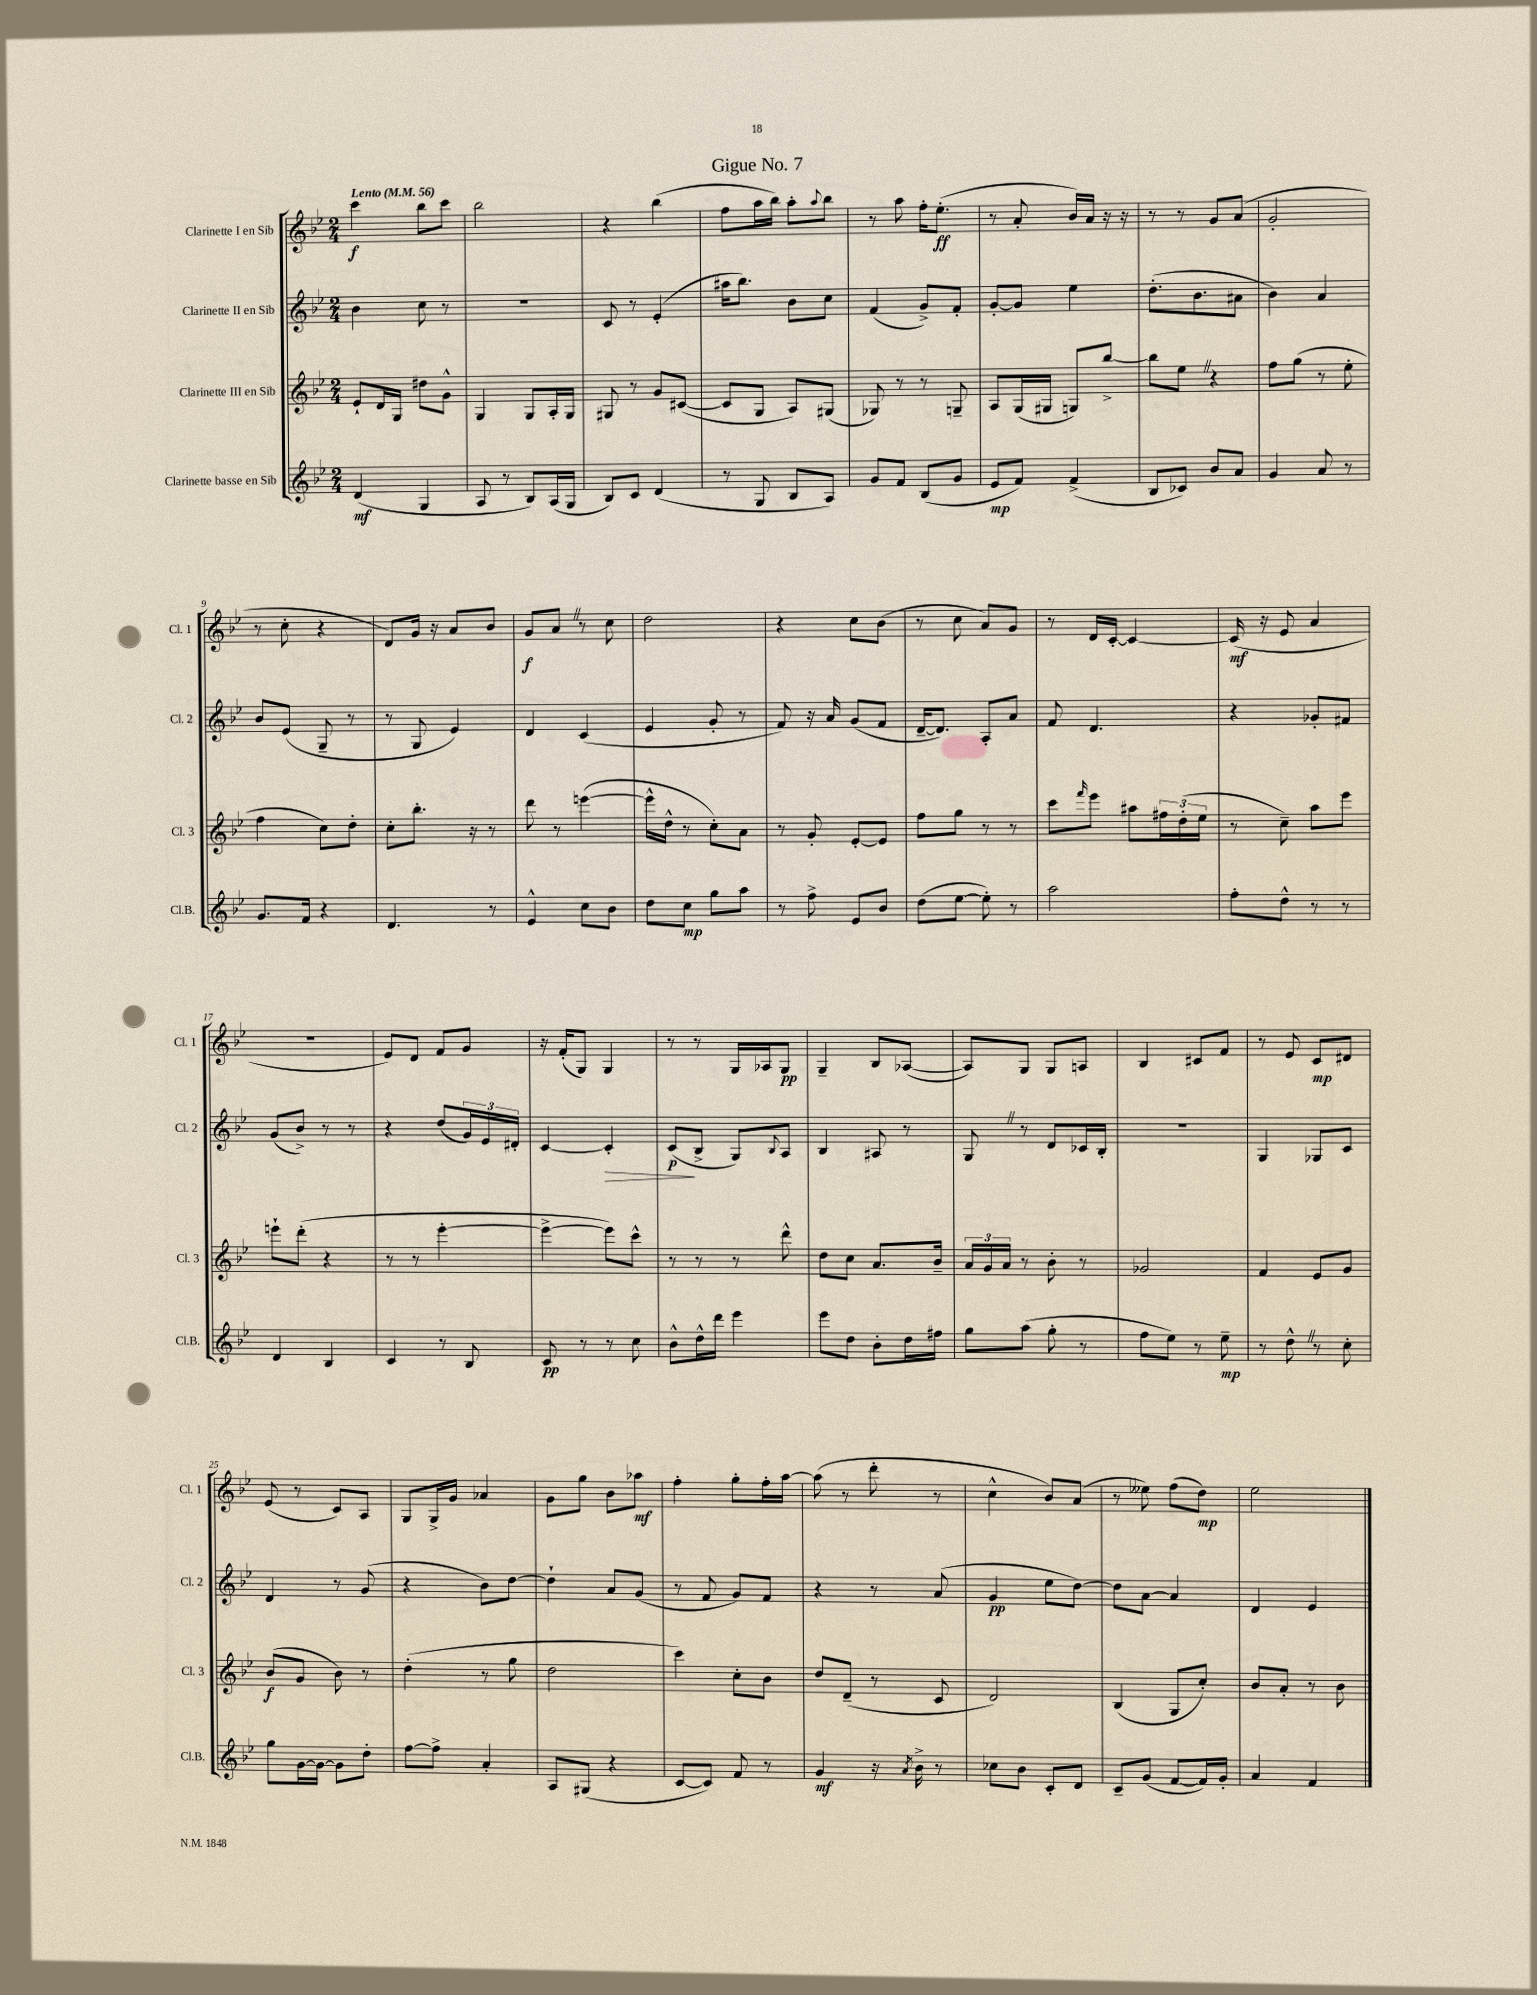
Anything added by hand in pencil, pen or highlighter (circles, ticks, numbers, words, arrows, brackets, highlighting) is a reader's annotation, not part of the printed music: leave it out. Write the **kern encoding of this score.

**kern	**kern	**kern	**kern
*staff4	*staff3	*staff2	*staff1
*clefG2	*clefG2	*clefG2	*clefG2
*k[b-e-]	*k[b-e-]	*k[b-e-]	*k[b-e-]
*M2/4	*M2/4	*M2/4	*M2/4
*MM56	*MM56	*MM56	*MM56
(4d	8e-`	4b-	4ccc
.	16d	.	.
.	16G	.	.
4G	8dd#	8cc	8bb-
.	8g^^	8r	8ccc
=	=	=	=
8A	4G	2r	2bb-
8r	.	.	.
8B-)	8G	.	.
(16A	16A'	.	.
16G	16G	.	.
=	=	=	=
8B-)	8G#	8c	4r
8c	8r	8r	.
(4d	8g	(4e-'	(4bb-
.	([8c#	.	.
=	=	=	=
8r	8c#]	16aa#	8ff
.	.	8.bb-)	.
8G	8G	.	16aa
.	.	.	16bb-)
8B-	8A)	8b-	8aa'
.	.	.	8qqaa
8A)	(8G#	8cc	8bb-
=	=	=	=
8g	8G-)	(4f	8r
8f	8r	.	8aa
(8B-	8r	8g^)	16ff'
.	.	.	(8.ee-'
8g	8G~	8f'	.
=	=	=	=
8e-	8A	[8g'	8r
8f)	(16G	8g]	8a'
.	16G#	.	.
(4f^	8G)	4ee-	16b-)
.	.	.	16a
.	[8bb-^	.	16r
.	.	.	16r
=	=	=	=
8B-	8bb-]	(8.dd'	8r
8c-)	8ee-	.	8r
.	.	8.b-	.
8b-	4r	.	8g
8a	.	8a#	(8a
=	=	=	=
4g	8ff	4b-)	2g'
.	(8gg	.	.
8a	8r	4a	.
8r	8ee-'	.	.
=	=	=	=
8.g	4ff	8b-	8r
.	.	(8e-	8cc'
16f	.	.	.
4r	8cc)	8G~	4r
.	8dd'	8r	.
=	=	=	=
4.d	8cc'	8r	8d)
.	8.bb-'	8G	16g
.	.	.	16r
.	.	4e-)	8a
.	16r	.	.
8r	8r	.	8b-
=	=	=	=
4e-^^	8ddd	4d	8g
.	8r	.	8a
8cc	([4eee	(4c	8r
8b-	.	.	8cc
=	=	=	=
8dd	16eee^^]	4e-	2dd
.	16dd^^	.	.
8cc	8r	.	.
8gg	8cc')	8g'	.
8aa	8a	8r	.
=	=	=	=
8r	8r	8f)	4r
8ff^	8g'	16r	.
.	.	16a	.
8e-	[8e-'	(8g	8cc
8b-	8e-]	8f	(8b-
=	=	=	=
(8dd	8ff	[16d~	8r
.	.	8.d])	.
[8ee-	8gg	.	8cc
8ee-'])	8r	8A'	8a)
8r	8r	8a	8g
=	=	=	=
2aa	8ccc	8f	8r
.	16qqfff	.	.
.	8eee-	4.d	16d
.	.	.	[16c'
.	8aa#	.	4c_
.	24ff#	.	.
.	(24dd'	.	.
.	24ee-	.	.
=	=	=	=
8ff'	8r	4r	(16c]
.	.	.	16r
8dd^^	8cc~)	.	8e-
8r	8aa	8g-'	4a
8r	8eee-	8f#	.
=	=	=	=
4d	8eee`	(8g	2r
.	(8ddd'	8b-^)	.
4B-	4r	8r	.
.	.	8r	.
=	=	=	=
4c	8r	4r	8e-)
.	8r	.	8d
8r	[4eee-'	(8dd	8f
8B-	.	24g)	8g
.	.	24e-	.
.	.	24d#'	.
=	=	=	=
8c	4eee-^_	[4c	16r
.	.	.	(16f'
8r	.	.	8G)
8r	8eee-])	4c']	4G
8cc	8ccc^^	.	.
=	=	=	=
8b-^^	8r	(8c	8r
16dd^^	8r	8B-^	8r
16ddd	.	.	.
4eee-	8r	8G)	16G
.	.	.	16A-
.	.	8qqB-	.
.	8ddd^^	8A	8G
=	=	=	=
8eee-	8dd	4B-	4G~
8dd	8cc	.	.
8b-'	8.a	8A#	8B-
16dd	.	8r	([8A-
16ff#	16b-~	.	.
=	=	=	=
8gg	24a	8G	8A-])
.	24g	.	.
.	24a	.	.
(8aa	8r	8r	8G
8gg'	8b-'	8d	8G
8r	8r	16c-	8A
.	.	16B-'	.
=	=	=	=
8ff	2g-	2r	4B-
8ee-)	.	.	.
8r	.	.	8c#
8ee-~	.	.	8f
=	=	=	=
8r	4f	4G	8r
8dd^^	.	.	8e-
8r	8e-	8G-	8c
8cc'	8g	8c	8d#
=	=	=	=
8gg	(8b-	4d	(8e-
[16g	8g	.	8r
16g_	.	.	.
8g]	8b-)	8r	8c)
8dd'	8r	(8g	8A
=	=	=	=
[8ff	(4dd'	4r	8G
8ff^]	.	.	16G^
.	.	.	16g
4a'	8r	8b-)	4a-
.	8gg	[8dd	.
=	=	=	=
8A	2dd	4dd`]	8g
(8G#	.	.	8gg
4r	.	8a	8b-
.	.	(8g	8aa-
=	=	=	=
[8c	4ccc)	8r	4ff'
8c])	.	8f	.
8f	8cc'	8g)	8gg'
8r	8b-	8f	16ff'
.	.	.	[16aa
=	=	=	=
4g	8dd	4r	(8aa]
.	(8d~	.	8r
16r	8r	8r	8ddd'
8qa	.	.	.
16b-^	.	.	.
8r	8c	(8a	8r
=	=	=	=
8cc-	2d)	4g	4cc^^
8b-	.	.	.
8c'	.	8ee-	8b-)
8d	.	[8dd)	(8a
=	=	=	=
8c~	(4B-	8dd]	8r
(8g	.	[8a	8ee--)
[8f	8G	4a]	(8ff
16f])	8cc')	.	8dd)
16g'	.	.	.
=	=	=	=
4a	8b-	4d	2ee-
.	8a'	.	.
4f	8r	4e-	.
.	8b-	.	.
==	==	==	==
*-	*-	*-	*-
